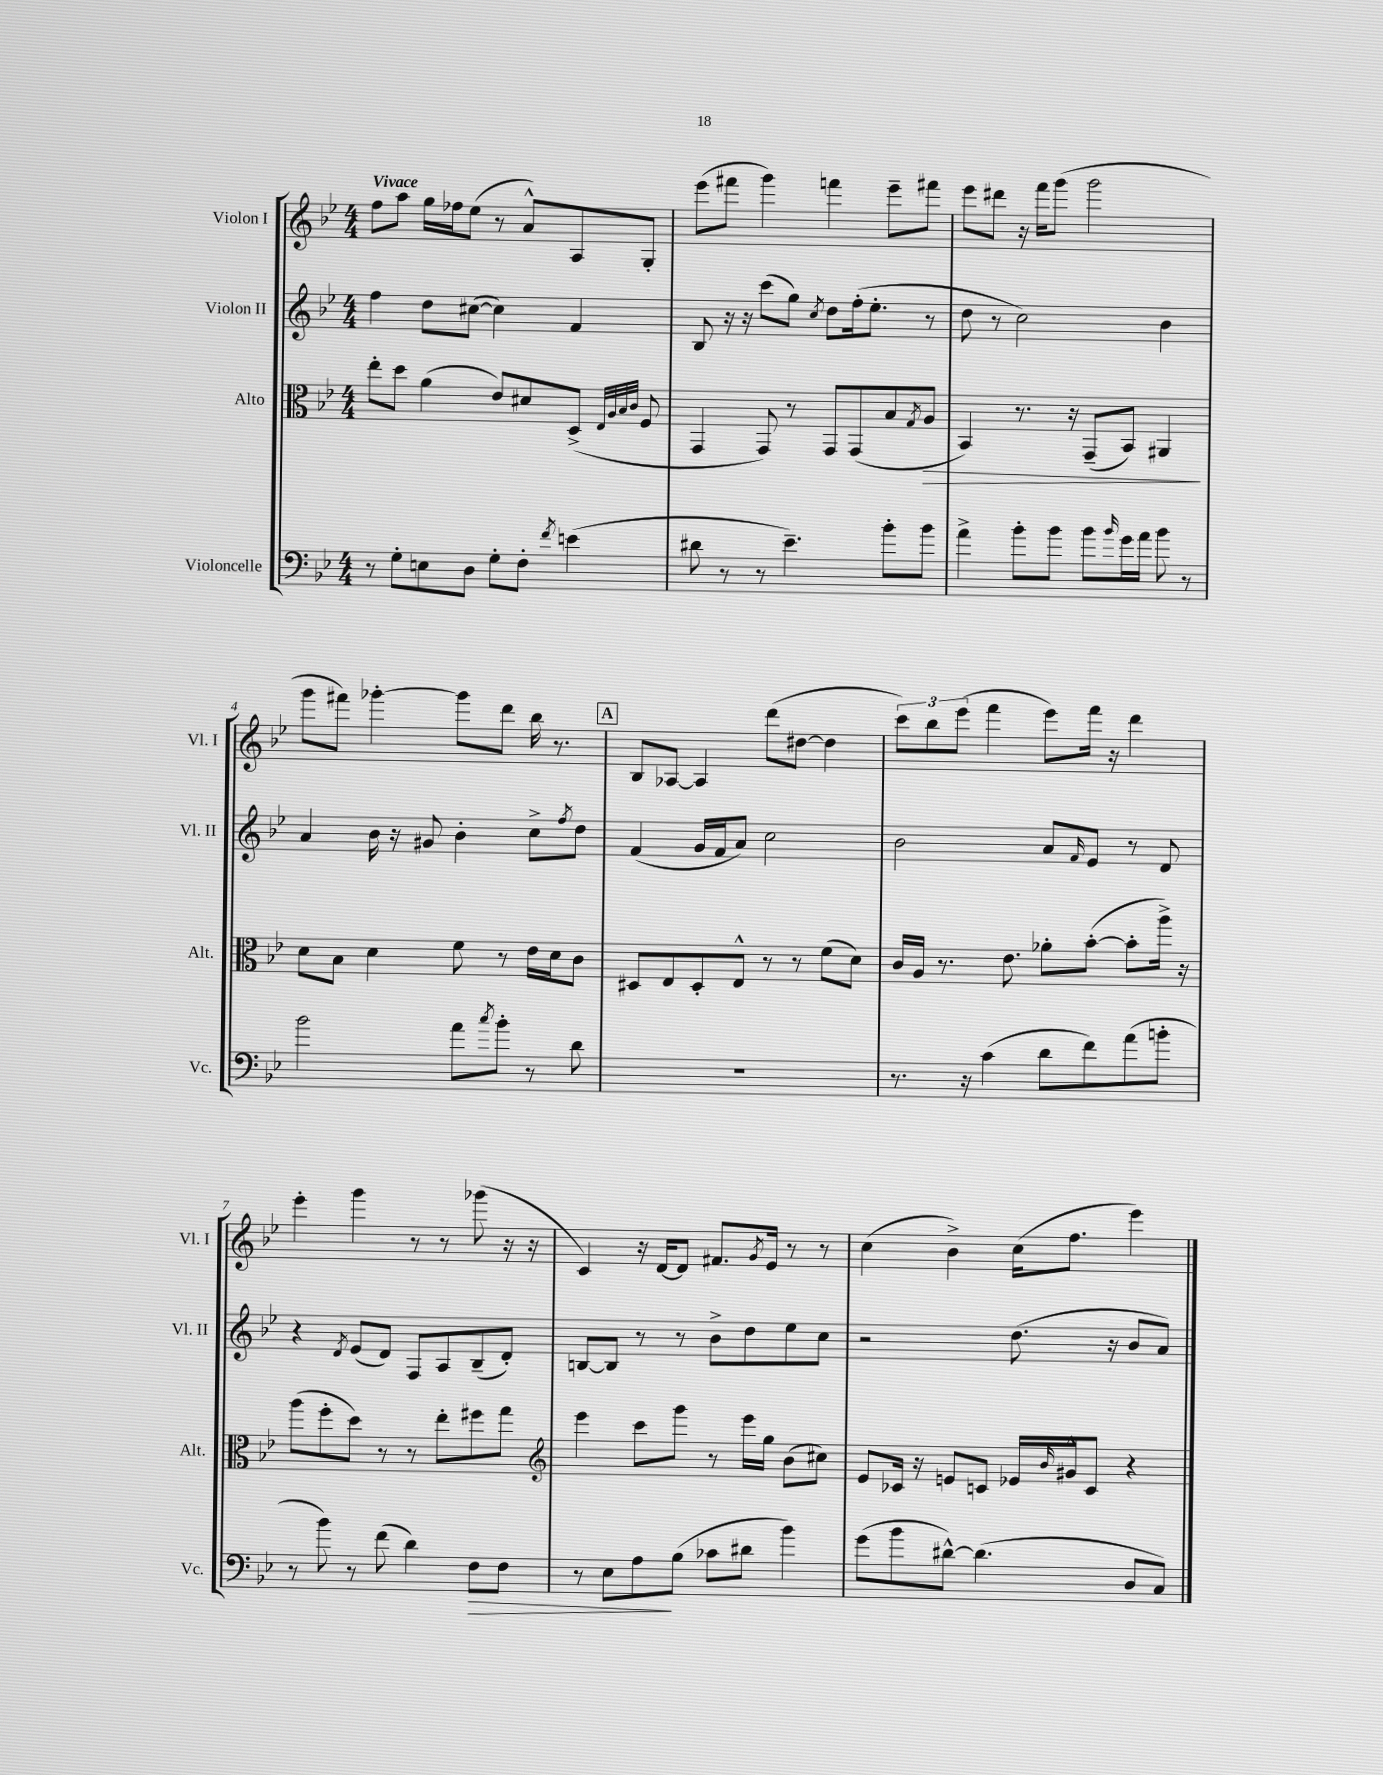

**kern	**kern	**kern	**kern
*staff4	*staff3	*staff2	*staff1
*clefF4	*clefC3	*clefG2	*clefG2
*k[b-e-]	*k[b-e-]	*k[b-e-]	*k[b-e-]
*M4/4	*M4/4	*M4/4	*M4/4
8r	8ee-'	4ff	8ff
8G'	8dd	.	8aa
8E	(4a	8dd	16gg
.	.	.	16ff-
8D	.	([8cc#	(8ee-
8G'	8e-)	4cc#])	8r
8F'	8d#	.	8a^^)
8qf	.	.	.
(4e	(8D^	4f	8A
.	32qqE-	.	.
.	32qqA	.	.
.	32qqB-	.	.
.	32qqc	.	.
.	8F	.	8G'
=	=	=	=
8d#	4GG	8B-	(8eee-
8r	.	16r	8fff#
.	.	16r	.
8r	8GG)	(8ccc	4ggg)
4.e-~)	8r	8gg)	.
.	.	8qcc	.
.	8GG	8dd	4fff
.	(8GG	(16ff'	.
.	.	8.ee-'	.
8b-'	8B-	.	8eee-~
.	8qG	.	.
8b-	8A	8r	8fff#
=	=	=	=
4a^	4BB-)	8dd	8eee-
.	.	8r	8ddd#
8b-'	8.r	2cc)	16r
.	.	.	16fff
8b-	.	.	(8ggg
.	16r	.	.
8b-	(8GG~	.	2ggg
16qqb-	.	.	.
16g	8BB-)	.	.
16a	.	.	.
8b-	4AA#	4b-	.
8r	.	.	.
=	=	=	=
2b-	8d	4a	8ggg
.	8B-	.	8fff#)
.	4d	16b-	[4ggg-'
.	.	16r	.
.	.	8g#	.
8a	8f	4b-'	8ggg-]
8qcc	.	.	.
8b-'	8r	.	8ddd
8r	16e-	8cc^	16bb-
.	16d	.	8.r
.	.	8qff	.
8d	8c	8dd	.
=	=	=	=
1r	8D#	(4f	8B-
.	8E-	.	[8A-
.	8D#'	16g	4A-]
.	.	16f	.
.	8E-^^	8a)	.
.	8r	2cc	(8ddd
.	8r	.	[8dd#
.	(8f	.	4dd#]
.	8d)	.	.
=	=	=	=
8.r	16c	2b-	12ccc)
.	16A	.	.
.	.	.	12bb-
.	8.r	.	.
.	.	.	(12eee-
16r	.	.	.
(4c	.	.	4fff
.	8.e-	.	.
8d	8a-'	8a	8eee-)
.	.	16qqf	.
8f)	([8b-'	8e-	16fff
.	.	.	16r
(8a	8b-']	8r	4ddd
8b'	16aa^)	8d	.
.	16r	.	.
=	=	=	=
8r	(8aa	4r	4eee-'
8b-)	8ff'	.	.
.	.	8qd	.
8r	8dd)	(8e-	4ggg
(8f	8r	8d)	.
4d)	8r	8F	8r
.	8ee-'	8A	8r
8F	8ff#	(8B-~	(8ggg-
8F	8gg	8d')	16r
.	.	.	16r
=	=	=	=
*	*clefG2	*	*
8r	4eee-	[8B	4c)
8E-	.	8B]	.
8A	8ccc	8r	16r
.	.	.	[16d
(8B-	8ggg	8r	8d]
8c-	8r	8b-^	8.f#
8d#	16eee-	8dd	.
.	.	.	8qg
.	16gg	.	16e-
4b-)	(8b-	8ee-	8r
.	8cc#)	8cc	8r
=	=	=	=
(8g	8e-	2r	(4cc
8b-	16c-	.	.
.	16r	.	.
[8d#^^)	8e	.	4b-^)
(4.d#]	8c	.	.
.	16e-	(8.dd	(16cc
.	16qqb-	.	.
.	16g#^^	.	8.ff
.	8c	.	.
.	.	16r	.
8D	4r	8b-	4eee-)
8C)	.	8a)	.
==	==	==	==
*-	*-	*-	*-
